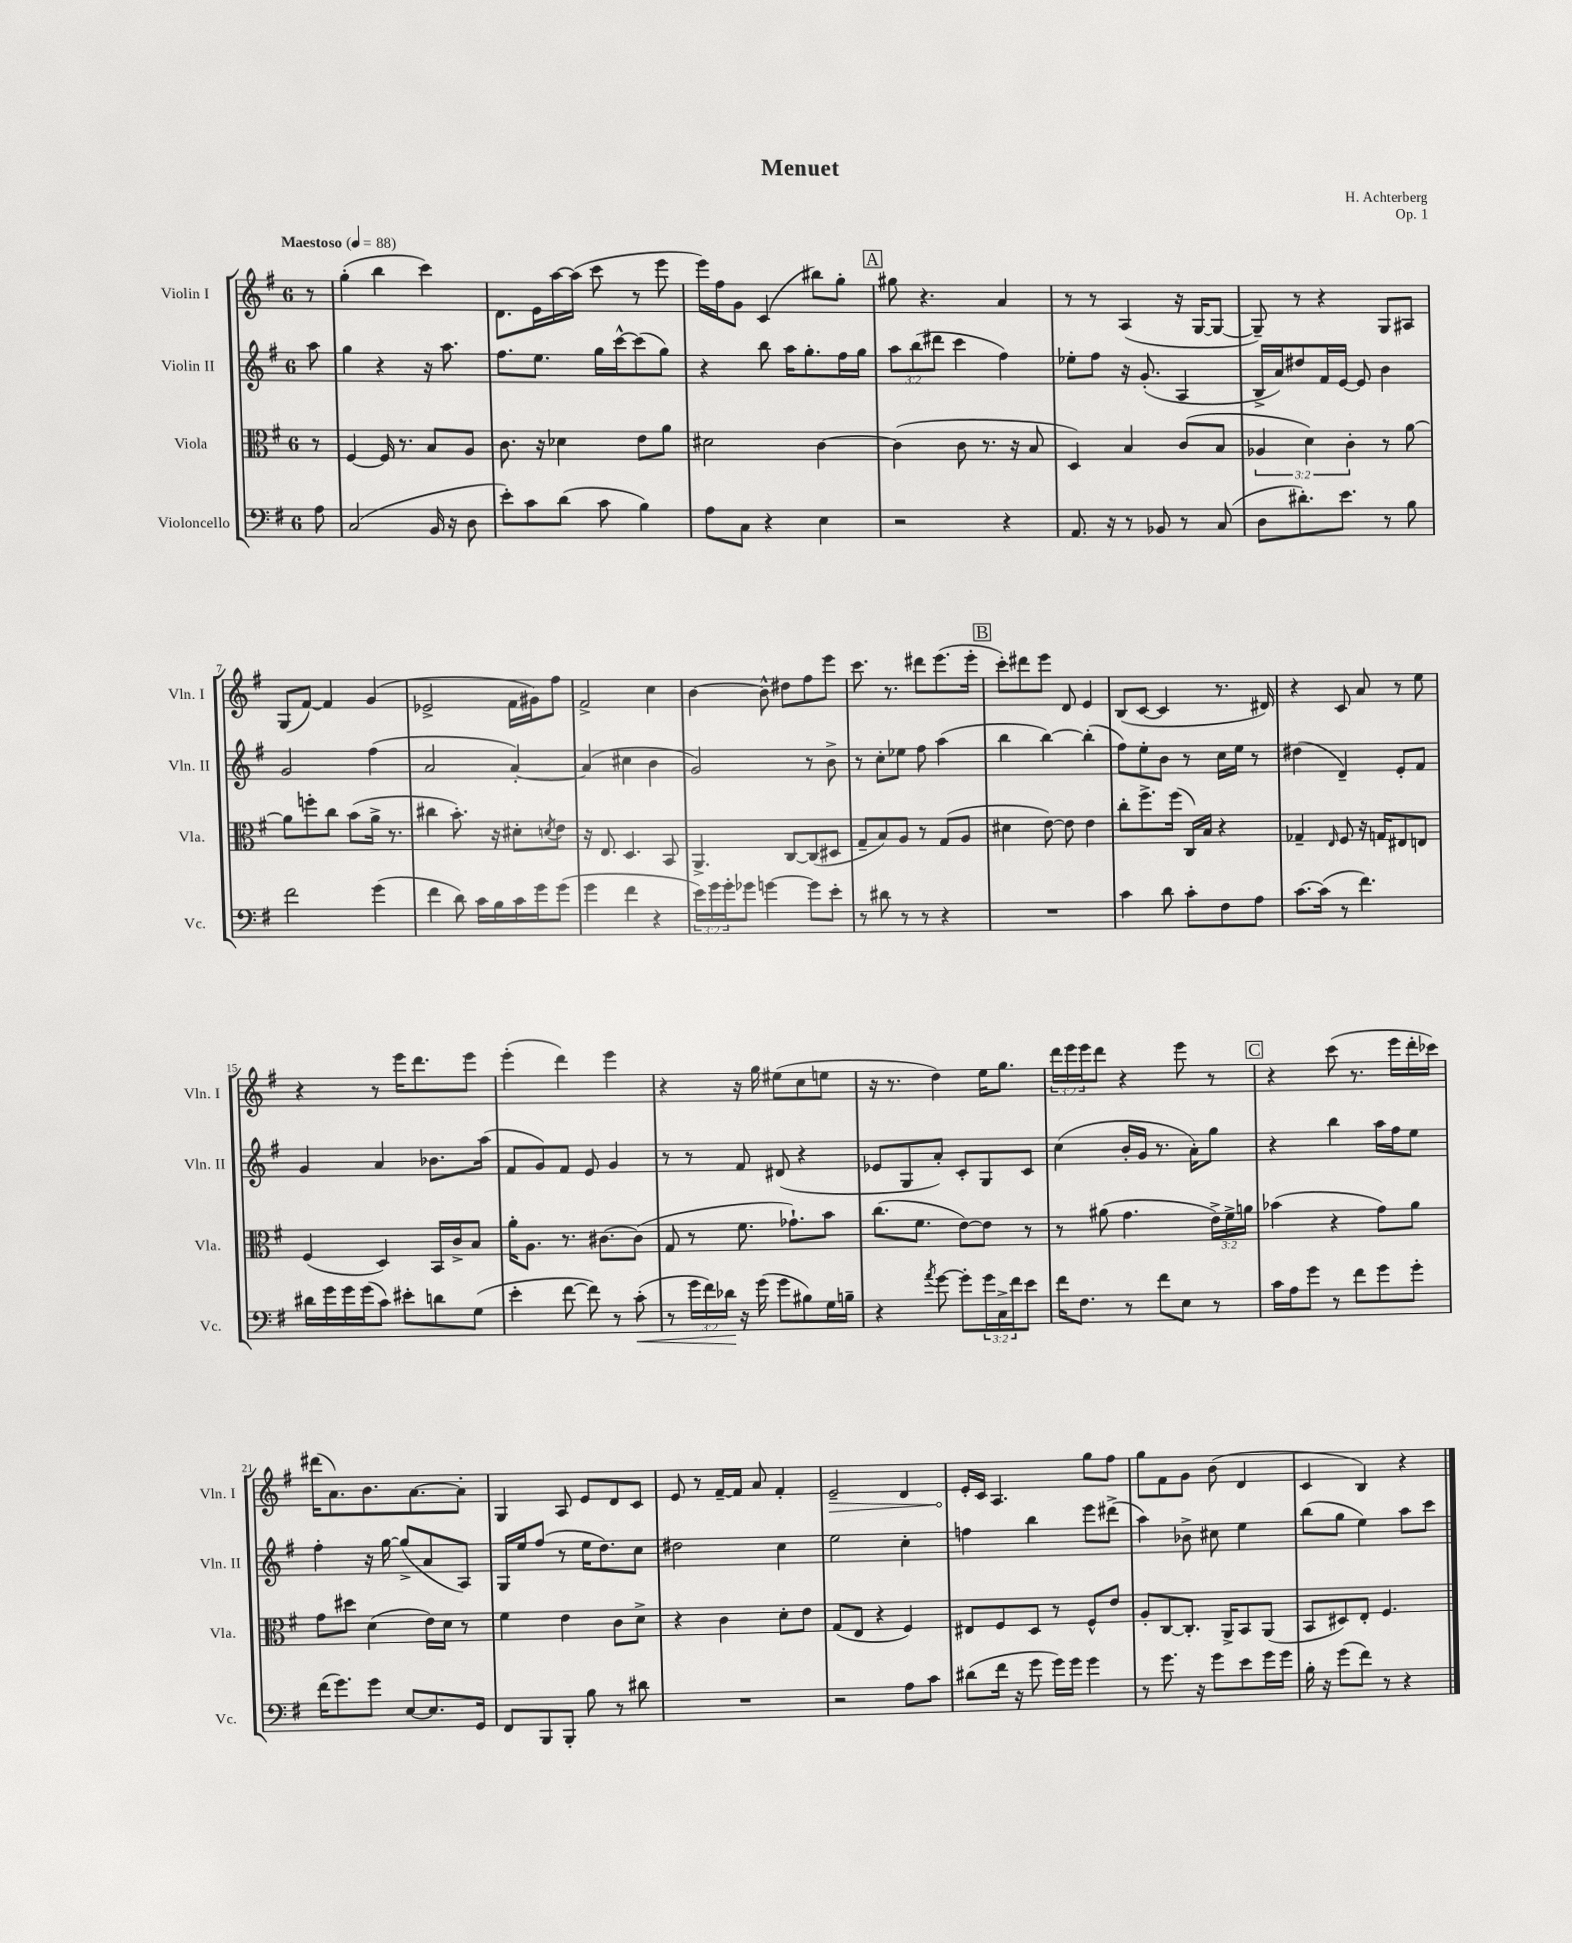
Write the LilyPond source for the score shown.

\header { title = "Menuet" composer = "H. Achterberg" opus = "Op. 1" }
<<
\new StaffGroup <<
\new Staff = "s0" \with { instrumentName = "Violin I" shortInstrumentName = "Vln. I" } {
    \clef treble \key g \major \once \override Staff.TimeSignature.style = #'single-digit \time 6/8 \override Staff.TupletNumber.text = #tuplet-number::calc-fraction-text \partial 8 \tempo "Maestoso" 4 = 88
    r8 |
    g''4-.( b''4 c'''4) |
    d'8. e'16 a''16~ a''16( c'''8 r8 e'''8 |
    e'''16) fis''16 g'8 c'4( bis''8) g''8-. |
    \mark \markup { \box "A" } gis''8 r4. a'4 |
    r8 r8 a4( r16 g16~ g8~ |
    g8--) r8 r4 g8 ais8 |
    g8( fis'8~) fis'4 g'4( |
    ees'2-> fis'16 gis'16) fis''8 |
    fis'2-> c''4 |
    b'4~ b'8-^ dis''8 fis''8 e'''8 |
    c'''8. r8. dis'''8 e'''8.( e'''16-. |
    \mark \markup { \box "B" } c'''8-.) dis'''8 e'''8 d'8 e'4 |
    b8( c'8~ c'4 r8. dis'16) |
    r4 c'8 a'8 r8 e''8 |
    r4 r8 e'''16 d'''8. e'''8 |
    e'''4-.( d'''4) e'''4 |
    r4 r16 g''16 eis''8( c''8 e''8 |
    r16 r8. d''4) e''16 g''8. |
    \tuplet 3/2 { d'''16 e'''16 e'''16 } d'''8 r4 e'''8 r8 |
    \mark \markup { \box "C" } r4 c'''8( r8. e'''16 d'''16-. ces'''16) |
    dis'''16( a'8.) b'8. a'8.~ a'8-. |
    g4 a8 e'8 d'8 c'8 |
    e'8 r8 fis'16~-- fis'16 a'8 fis'4-. |
    \once \override Hairpin.circled-tip = ##t e'2--\> d'4 |
    e'16-.\! c'16 a4. g''8 fis''8 |
    g''8 fis'8 g'8 b'8( d'4 |
    c'4 b4) r4 \bar "|." |
}
\new Staff = "s1" \with { instrumentName = "Violin II" shortInstrumentName = "Vln. II" } {
    \clef treble \key g \major \once \override Staff.TimeSignature.style = #'single-digit \time 6/8 \override Staff.TupletNumber.text = #tuplet-number::calc-fraction-text \partial 8
    a''8 |
    g''4 r4 r16 a''8. |
    fis''8. e''8. g''16 c'''16~-^ c'''8( g''8) |
    r4 b''8 a''16 g''8.-. fis''16 g''16 |
    \mark \markup { \box "A" } \tuplet 3/2 { a''8 b''8( dis'''8 } c'''4 fis''4) |
    ees''8-. fis''8 r16 g'8.-.( a4 |
    b16-> a'16) dis''8 fis'16 e'16~ e'8 b'4 |
    g'2 fis''4( |
    a'2 a'4~-.) |
    a'4( cis''4 b'4 |
    g'2) r8 b'8-> |
    r8 c''8-. ees''8 fis''8 a''4( |
    \mark \markup { \box "B" } b''4 b''4~) b''4-.( |
    fis''8) e''8-. b'8 r8 c''16 e''16 r8 |
    dis''4( d'4--) e'8-. fis'8 |
    g'4 a'4 bes'8. a''16( |
    fis'8 g'8) fis'8 e'8 g'4 |
    r8 r8 fis'8 dis'8( r4 |
    ees'8 g8 a'8-.) c'8-. g8 c'8 |
    c''4( b'16-. g'16 r8. a'16-.) g''8 |
    \mark \markup { \box "C" } r4 b''4 a''16 fis''16 e''8 |
    fis''4-. r16 g''16~ g''8->( a'8 a8) |
    g16 e''16 fis''8( r8 e''16 d''8.) c''8 |
    dis''2 c''4 |
    e''2 c''4-. |
    f''4 b''4 e'''8 dis'''8->( |
    a''4) bes'8-> cis''8 e''4 |
    b''8( g''8 e''4) a''8 c'''8 \bar "|." |
}
\new Staff = "s2" \with { instrumentName = "Viola" shortInstrumentName = "Vla." } {
    \clef alto \key g \major \once \override Staff.TimeSignature.style = #'single-digit \time 6/8 \override Staff.TupletNumber.text = #tuplet-number::calc-fraction-text \partial 8
    r8 |
    fis4~ fis16 r8. b8 a8 |
    c'8. r16 des'4 e'8 a'8 |
    dis'2 c'4~ |
    \mark \markup { \box "A" } c'4( c'8 r8. r16 b8 |
    d4) b4 c'8( b8 |
    \tuplet 3/2 { aes4 d'4) c'4-. } r8 a'8~ |
    a'8 f''8-. c''8 b'8( a'16-> r8. |
    cis''4 b'8.-.) r16 dis'8-. \acciaccatura { d'8 } e'8 |
    r16 e8. d4. b,8 |
    a,4.-> c8~ c8( dis8 |
    g8-- b8) a8 r8 g8( a8 |
    \mark \markup { \box "B" } dis'4 e'8~) e'8 e'4 |
    c''8-. fis''8.-> fis''16( c16) b16 r4 |
    ges4-- \grace { e16 } fis8 r16 g16 eis8 e8 |
    fis4( d4) b,16 c'16-> b8 |
    a'16-. a8. r8. cis'8.~ cis'8( |
    g8 r8 fis'8. ges'8.-!) b'8 |
    c''8.( fis'8. e'8~) e'8 r8 |
    r8 ais'8( g'4. \tuplet 3/2 { e'16->) fis'16-> a'16 } |
    \mark \markup { \box "C" } bes'4( r4 g'8) a'8 |
    g'8 dis''8 d'4( e'16) d'16 r8 |
    fis'4 e'4 c'8 d'8-> |
    r4 c'4 d'8-. e'8 |
    g8( e8 r4 fis4) |
    eis8 fis8 d8 r8 fis8-^ e'8 |
    a8-. c8~ c8.-. a,16-> b,8 a,8( |
    b,8 dis8) e8-. fis4. \bar "|." |
}
\new Staff = "s3" \with { instrumentName = "Violoncello" shortInstrumentName = "Vc." } {
    \clef bass \key g \major \once \override Staff.TimeSignature.style = #'single-digit \time 6/8 \override Staff.TupletNumber.text = #tuplet-number::calc-fraction-text \partial 8
    a8 |
    c2( b,16 r16 d8 |
    e'8-.) c'8 d'8( c'8 b4) |
    a8 c8 r4 e4 |
    \mark \markup { \box "A" } r2 r4 |
    a,8. r16 r8 bes,8 r8 c8( |
    d8 dis'8.-.) e'8. r8 b8 |
    fis'2 g'4( |
    fis'4 d'8) c'16 b16 c'16 g'16 g'8( |
    g'4 fis'4 r4 |
    \tuplet 3/2 { e'16) g'16 g'16-. } ges'8 g'4~ g'8 e'8-. |
    r8 dis'8 r8 r8 r4 |
    \mark \markup { \box "B" } R2. |
    c'4 d'8 c'8-. fis8 a8 |
    c'8.~ c'16( r8 fis'4.) |
    dis'16 g'16 g'16 g'16( c'8) eis'8-. d'8 g8( |
    e'4-. fis'8~ fis'8) r8 c'8-.\<( |
    r8 \tuplet 3/2 { g'16 fis'16) des'16\! } r16 g'16( g'8 bis8) g16 b16-- |
    r4 \acciaccatura { a'8 } g'8~ g'8-. \tuplet 3/2 { g'16 c16-> fis'16 } e'8 |
    fis'16 fis8. r8 fis'8 e8 r8 |
    \mark \markup { \box "C" } c'16 a16 g'8 r8 fis'8 g'8 g'8-. |
    fis'16( g'8.) g'8 e8~ e8. g,16 |
    fis,8 b,,8 b,,8-. b8 r8 dis'8 |
    R2. |
    r2 a8 c'8 |
    dis'8( fis'16 r16 g'8 g'16) g'16 g'4 |
    r8 g'8. r16 g'8 e'8 g'16 g'16 |
    b16-. r16 g'8( fis'8) r8 r4 \bar "|." |
}
>>
>>
